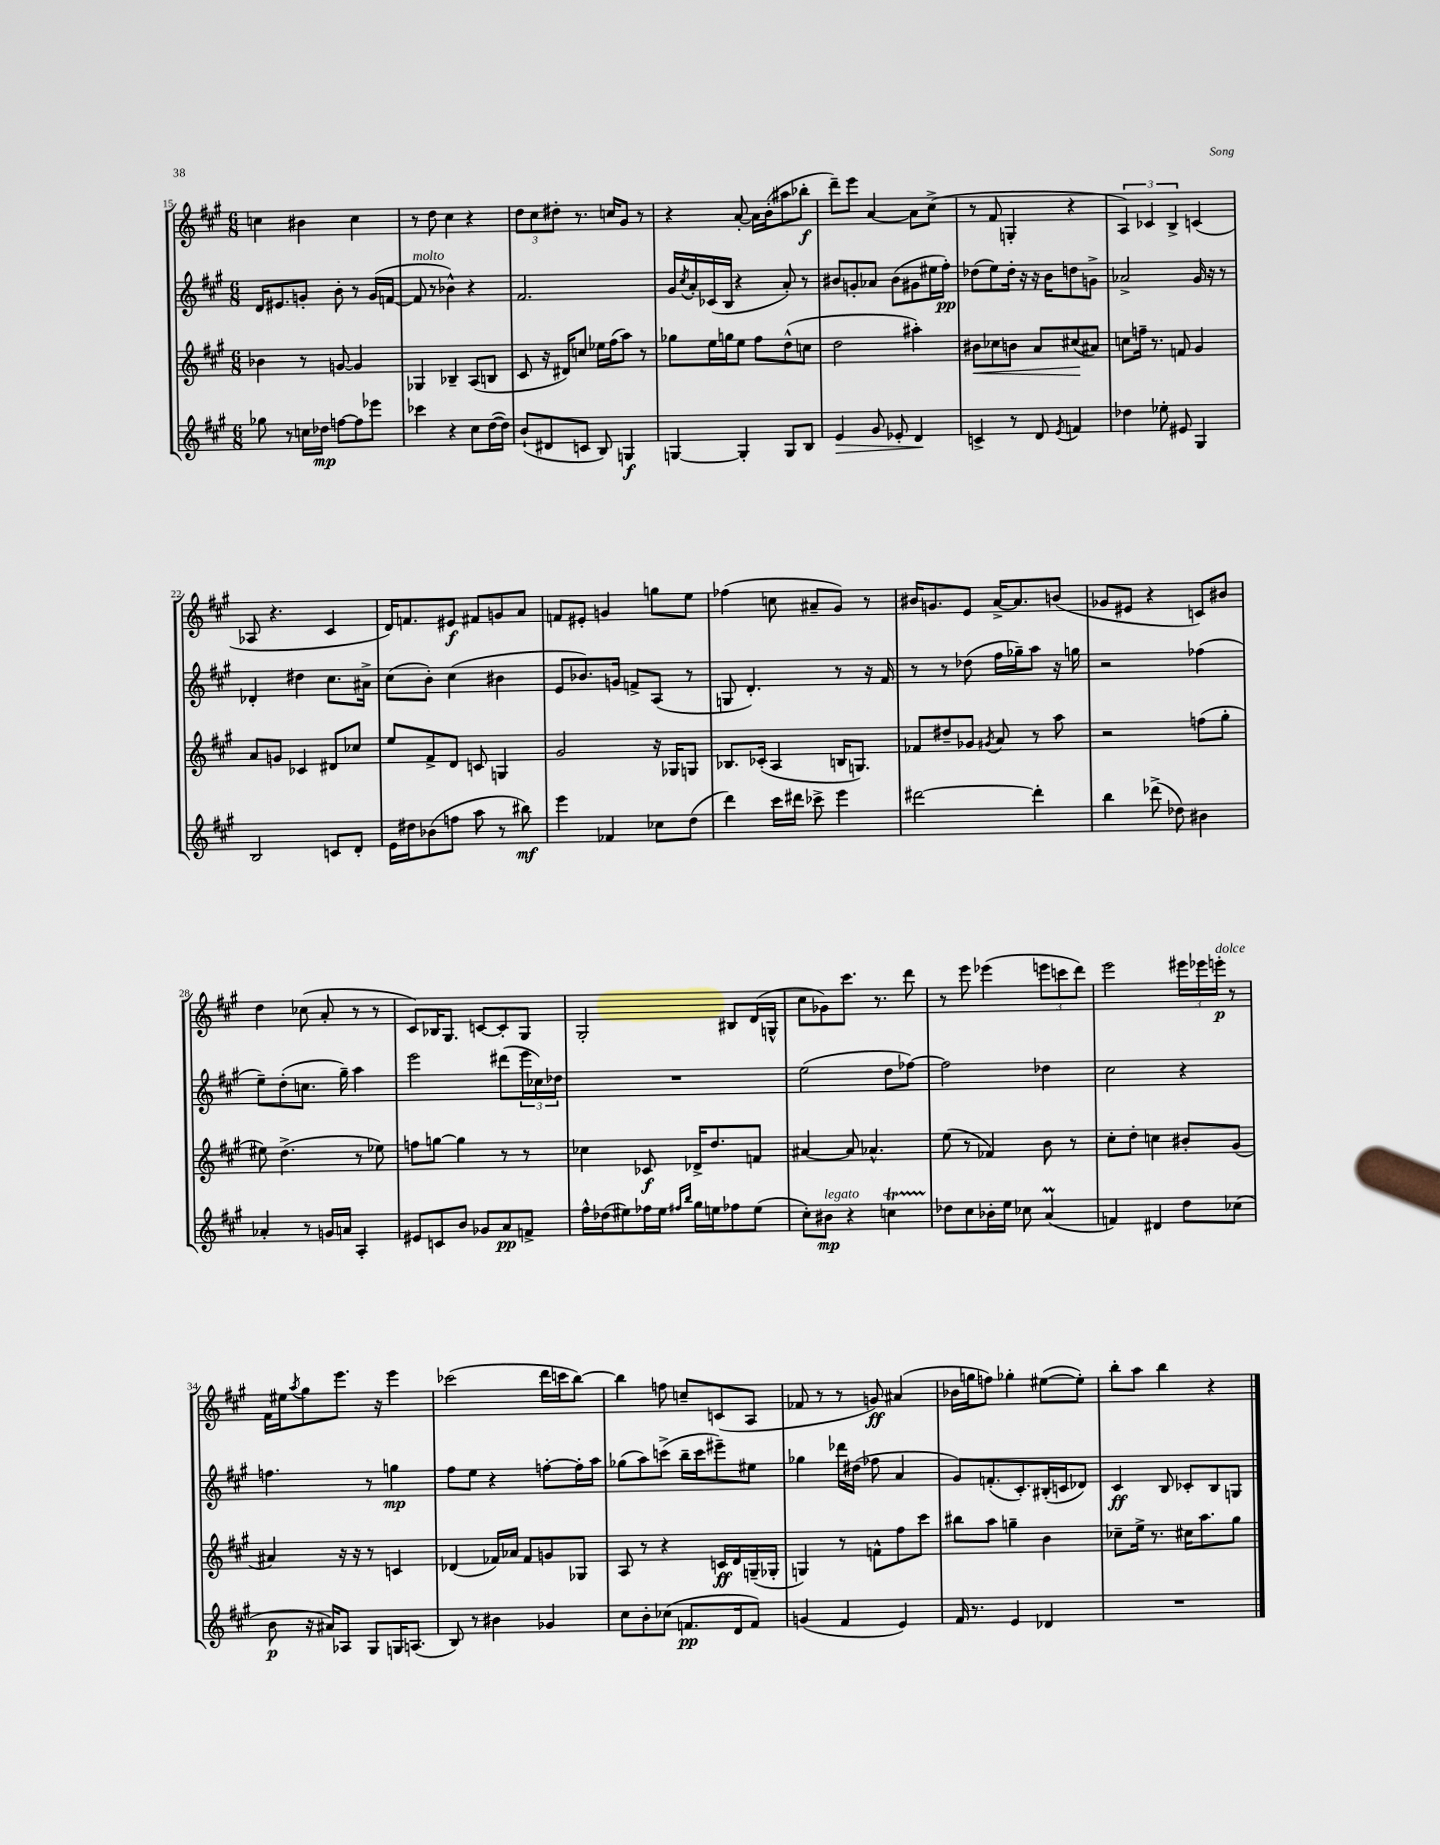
<<
\new StaffGroup <<
\new Staff = "s0" {
    \clef treble \key a \major \numericTimeSignature \time 6/8
    c''4 bis'4 c''4 |
    r8 d''8 cis''4 r4 |
    \tuplet 3/2 { d''8 cis''8 dis''8-. } r8. c''16 gis'8 r8 |
    r4 a'8~-. a'16 b'16-.( ais''8 bes''8-.\f |
    d'''8--) e'''8 a'4~ a'8 cis''8->( |
    r8 fis'8 g4-. r4 |
    \tuplet 3/2 { a4) ces'4 b4-> } c'4( |
    aes8 r4. cis'4 |
    d'16) f'8. eis'8\f fis'8 g'8 a'8 |
    f'8 eis'8-. g'4 g''8 e''8 |
    fes''4( c''8 ais'8-- gis'8) r8 |
    bis'16 g'8. e'8 a'16~-> a'8. b'8( |
    ges'8 eis'8 r4 c'8) bis'8 |
    d''4 ces''8( a'8-. r8 r8 |
    cis'8) bes16 gis8. c'8~ c'8-. gis8 |
    gis2-. bis8 d'16( g16-^ |
    cis''8 ges'8) cis'''8. r8. d'''8 |
    r8 e'''8 ees'''4( \tuplet 3/2 { e'''8 c'''8 d'''8) } |
    e'''2 \tuplet 3/2 { eis'''16 ees'''16 e'''16-.\p^\markup { \italic "dolce" } } r8 |
    fis'16 eis''16 \acciaccatura { a''8 } gis''8 e'''8. r16 e'''4 |
    ces'''2( d'''16 c'''16 b''8~) |
    b''4 f''8 c''8-- c'8( a8 |
    fes'8 r8 r8 g'8\ff) ais'4( |
    bes'16 g''16 f''8) ges''4-. eis''8~( eis''8-.) |
    b''8-. a''8 b''4 r4 \bar "|." |
}
\new Staff = "s1" {
    \clef treble \key a \major \numericTimeSignature \time 6/8
    d'16 eis'8. g'8-. b'8-. r8 g'16( f'16~ |
    f'8^\markup { \italic "molto" } r8 bes'4-^) r4 |
    fis'2. |
    gis'16 \acciaccatura { cis''8 } a'16-. ces'16( b16 r4 a'8-.) r8 |
    bis'8 g'8-. aes'8 bis'8( gis'8 eis''16 fis''16-.\pp) |
    des''8( e''8) des''16-. r16 r16 b'16 d''8 g'8-> |
    aes'2-> gis'16 r16 r8 |
    des'4-. dis''4 cis''8. ais'16-> |
    cis''8( b'8-.) cis''4( bis'4 |
    e'8 bes'8.) g'16 f'8-> a8( r8 |
    g8 d'4.-.) r8 r16 fis'16 |
    r8 r8 des''8( fis''16 ges''16--) a''8 r16 g''16 |
    r2 fes''4( |
    e''8--) d''8-.( c''8. gis''16--) a''4 |
    e'''2 dis'''8( \tuplet 3/2 { e'''16 ces''16) des''16 } |
    R2. |
    e''2( d''8 fes''8~) |
    fes''2 des''4 |
    cis''2 r4 |
    f''4. r8 g''4\mp |
    fis''8 e''8 r4 f''8~-. f''16-. a''16 |
    ges''8( a''8) c'''8->( b''16-- c'''16 eis'''8--) eis''8 |
    ges''4 des'''16 dis''16( fes''8 a'4 |
    gis'8) f'8.-.( cis'8.-.) bis16-.( c'16 des'8) |
    cis'4\ff b8 ces'8-. b8 g8 \bar "|." |
}
\new Staff = "s2" {
    \clef treble \key a \major \numericTimeSignature \time 6/8
    bes'4 r8 g'8~ g'4 |
    ges4 bes4-- a8( b8 |
    cis'8 r16 dis'16) c''8 ees''16 fis''16( a''8) r8 |
    ges''8 e''16 g''16 e''8 fis''8 d''8-^( c''8 |
    d''2 ais''4-.) |
    bis'8\< ces''8 b'8 a'8 cis''8\!( ais'8) |
    c''8 f''16-- r8. f'8 gis'4 |
    a'8 g'8 ces'4 dis'8 ces''8 |
    e''8 fis'8-> d'8 c'8 g4 |
    gis'2 r16 ges16 g8 |
    bes8. ces'16-.( a4 b16 g8.) |
    fes'8 dis''8-- ges'8 \acciaccatura { gis'8 } a'8 r8 a''8 |
    r2 f''8( gis''8-. |
    eis''8) d''4.->( r8 ees''8) |
    f''8 g''8~ g''4 r8 r8 |
    ces''4 ces'8\f des'16-> d''8. f'8 |
    ais'4~ ais'8 aes'4.-^ |
    e''8( r8 fes'4) b'8 r8 |
    cis''8-. d''8-. c''4 bis'8-. gis'8( |
    ais'4) r16 r16 r8 c'4 |
    des'4( fes'16) aes'16 fes'8 g'8 ges8 |
    a8 r8 r4 c'16\ff d'16 g16--( ges16-. |
    g4) r8 f'8-^ fis''8 cis'''8 |
    bis''8 a''8 g''4-- b'4 |
    ces''8-- e''16-> r8. cis''16 a''8. gis''8 \bar "|." |
}
\new Staff = "s3" {
    \clef treble \key a \major \numericTimeSignature \time 6/8
    ges''8 r8 c''16 des''16\mp f''8~ f''8 ees'''8 |
    ces'''4 r4 cis''8 d''16~( d''16) |
    b'8-!( dis'8 c'8 b8) g4\f |
    g4~ g4-. g8 b8 |
    e'4\> gis'8 ees'8-. d'4\! |
    c'4-> r8 d'8 \acciaccatura { e'8 } f'4 |
    des''4 ees''8-. eis'8 gis4 |
    b2 c'8 d'8-. |
    e'16 dis''16 bes'8( f''8 a''8 r8 bis''8\mf) |
    e'''4 fes'4 ces''8 d''8( |
    d'''4) cis'''16 dis'''16 ces'''8-> e'''4 |
    dis'''2~ dis'''4-. |
    b''4 des'''8->( des''8) bis'4 |
    aes'4-. r8 g'16 a'16 a4-. |
    eis'8 c'8 b'8 ges'8 a'8\pp f'8-> |
    fis''16-^ des''16( eis''8) fes''16 eis''16 \grace { fis''16 b''16 } gis''16 e''16 fes''8 e''8( |
    cis''8-.) bis'8\mp^\markup { \italic "legato" } r4 c''4\startTrillSpan |
    des''8\stopTrillSpan cis''8 bes'16-. e''16 ces''8 a'4\prall( |
    f'4) dis'4 d''8 ces''8( |
    b'8\p r16 ais'16) aes8 gis8 g16 a8.( |
    b8) r8 bis'4 ges'4 |
    cis''8 b'8-. ces''8( f'8.\pp d'16 f'8) |
    g'4( fis'4 e'4) |
    fis'16 r8. e'4 des'4 |
    R2. \bar "|." |
}
>>
>>
\layout { \context { \Score currentBarNumber = #15 } }
